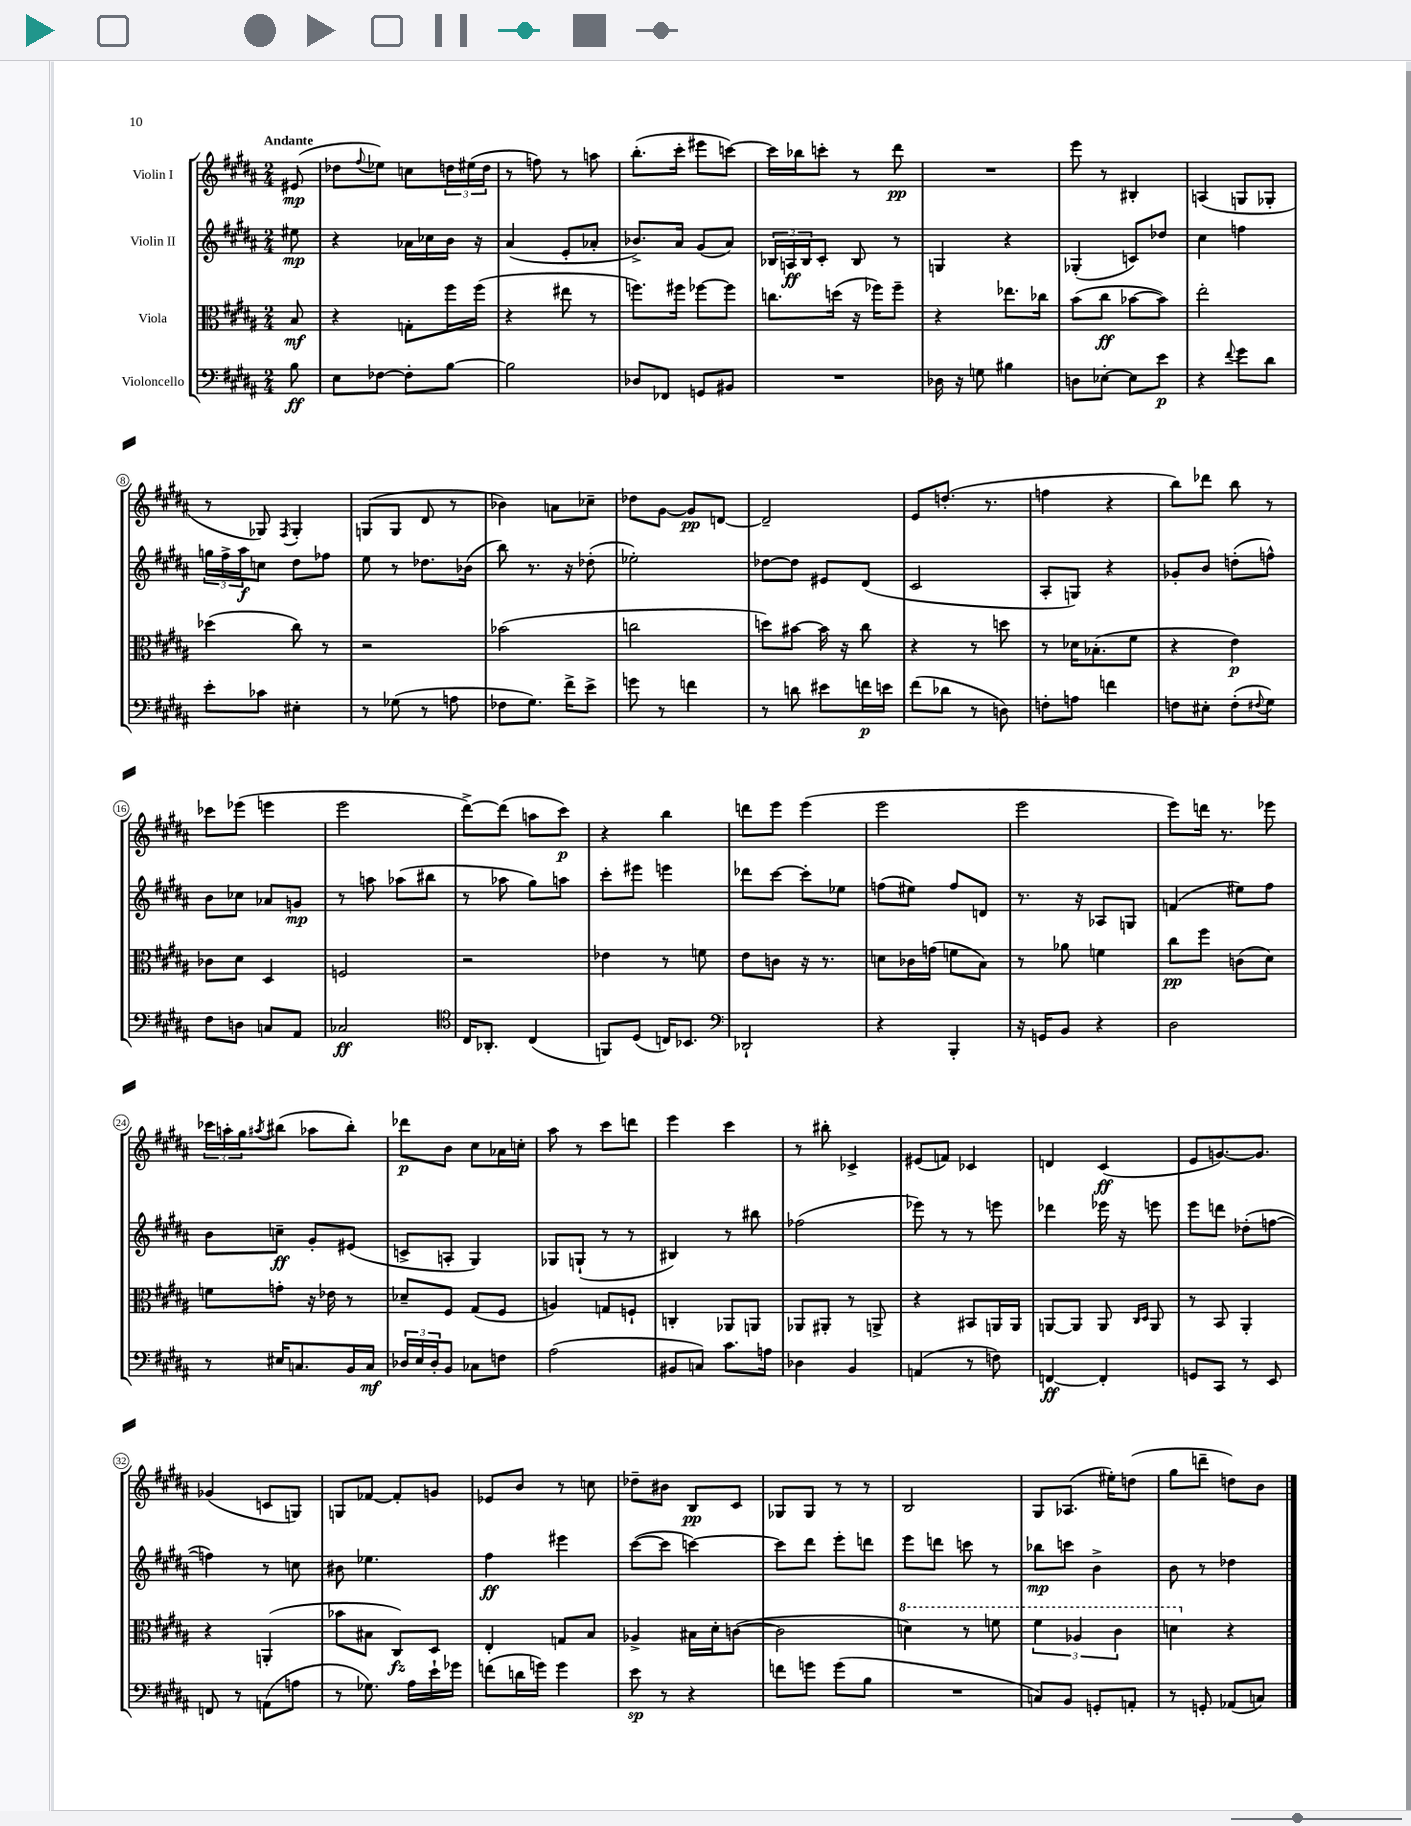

**kern	**dynam	**kern	**dynam	**kern	**dynam	**kern	**dynam
*part4	*part4	*part3	*part3	*part2	*part2	*part1	*part1
*staff4	*staff4	*staff3	*staff3	*staff2	*staff2	*staff1	*staff1
*I"Violoncello	*	*I"Viola	*	*I"Violin II	*	*I"Violin I	*
*clefF4	*	*clefC3	*	*clefG2	*	*clefG2	*
*k[f#c#g#d#a#]	*	*k[f#c#g#d#a#]	*	*k[f#c#g#d#a#]	*	*k[f#c#g#d#a#]	*
*M2/4	*	*M2/4	*	*M2/4	*	*M2/4	*
=	=	=	=	=	=	=	=
!	!	!	!	!	!	!LO:TX:a:B:t=Andante	!
8B\	ff	8B/	mf	8ee#X\	mp	(8e#X/	mp
=1	=1	=1	=1	=1	=1	=1	=1
8E\L	.	4r	.	4r	.	8dd-X\L	.
.	.	.	.	.	.	8qqff#/	.
[8F-X\J	.	.	.	.	.	8ee-X\J)	.
8F-'\L]	.	8Gn'\L	.	16a-X\LL	.	8ccn\L	.
.	.	.	.	16cc-X\	.	.	.
[8B\J	.	16ff#\L	.	16b\JJ	.	24ddn\L	.
.	.	.	.	.	.	(24ee#X\	.
.	.	(16ff#\JJ	.	16r	.	.	.
.	.	.	.	.	.	24dd\JJ	.
=2	=2	=2	=2	=2	=2	=2	=2
2B\]	.	4r	.	(4a#/	.	8r	.
.	.	.	.	.	.	8ffn\)	.
.	.	8ee#X\	.	8e'/L	.	8r	.
.	.	8r	.	8a-X'/J	.	8aan\	.
=3	=3	=3	=3	=3	=3	=3	=3
8D-X/L	.	8.ffn\L)	.	8.b-X^/L)	.	(8.bb'\L	.
8FF-X/J	.	.	.	.	.	.	.
.	.	16ff#X\Jk	.	16a#/Jk	.	16ccc#'\Jk	.
8GGn/L	.	[8ff-X\L	.	(8g#/L	.	8eee#X\L	.
8BB#X/J	.	8ff-\J]	.	8a#/J)	.	[8cccn\J)	.
=4	=4	=4	=4	=4	=4	=4	=4
2r	.	8.ccn\L	.	24B-X/LL	.	16ccc\LL]	.
.	.	.	.	24An/	ff	.	.
.	.	.	.	.	.	16bb-X\J	.
.	.	.	.	24B-/J	.	.	.
.	.	.	.	8c#'/J	.	8cccn'\J	.
.	.	(16ddn\Jk	.	.	.	.	.
.	.	16r	.	8B-/	.	8r	.
.	.	16ff-X\KL)	.	.	.	.	.
.	.	8ff-~\J	.	8r	.	8ddd#\	pp
=5	=5	=5	=5	=5	=5	=5	=5
16D-X\	.	4r	.	4Gn/	.	2r	.
16r	.	.	.	.	.	.	.
8Gn\	.	.	.	.	.	.	.
4B#X\	.	8.ee-X\L	.	4r	.	.	.
.	.	16cc-X\Jk	.	.	.	.	.
=6	=6	=6	=6	=6	=6	=6	=6
8Dn\L	.	(8b\L	.	(4G-X'/	.	8eee\	.
[8E-X'\J	.	8cc#\J	ff	.	.	8r	.
8E-\L]	.	[8b-X\L	.	8cn/L)	.	4B#X'/	.
8e\J	p	8b-\J])	.	8dd-X/J	.	.	.
=7	=7	=7	=7	=7	=7	=7	=7
4r	.	2ee'\	.	4cc#\	.	(4An/	.
8qqf#/	.	.	.	.	.	.	.
8g#\L	.	.	.	4ffn\	.	8Gn/L	.
8d#\J	.	.	.	.	.	8G-X'/J	.
!!LO:LB:g=z
=8	=8	=8	=8	=8	=8	=8	=8
8e'\L	.	(4dd-X\	.	24ggn\LL	.	8r	.
.	.	.	.	24ff#^\	.	.	.
.	.	.	.	24aa#\J	f	.	.
8c-X\J	.	.	.	8ccn\J	.	8G-X/)	.
.	.	.	.	.	.	8qF#/	.
4E#X'\	.	8cc#\)	.	8dd#\L	.	4G-'/	.
.	.	8r	.	8ff-X\J	.	.	.
=9	=9	=9	=9	=9	=9	=9	=9
8r	.	2r	.	8ee\	.	(8Gn/L	.
(8G-X\	.	.	.	8r	.	8G/J	.
8r	.	.	.	8.dd-X\L	.	8d#/	.
8An\	.	.	.	.	.	8r	.
.	.	.	.	(16b-X\Jk	.	.	.
=10	=10	=10	=10	=10	=10	=10	=10
8F-X\L	.	(2b-X\	.	8bb\)	.	4b-X\)	.
8.G#\J)	.	.	.	8.r	.	.	.
.	.	.	.	.	.	8an\L	.
16f#^\KL	.	.	.	16r	.	.	.
8e^\J	.	.	.	(8dd-X'\	.	8cc-X~\J	.
=11	=11	=11	=11	=11	=11	=11	=11
8gn\	.	2ccn\	.	2ee-X'\)	.	8dd-X\L	.
8r	.	.	.	.	.	[8g#\J	.
4fn\	.	.	.	.	.	8g#/L]	pp
.	.	.	.	.	.	[8dn/J	.
=12	=12	=12	=12	=12	=12	=12	=12
8r	.	8ddn\L)	.	[8dd-X\L	.	2d~/]	.
8dn\	.	[8b#X\J	.	8dd-\J]	.	.	.
8e#X\L	.	16b#\]	.	8e#X/L	.	.	.
.	.	16r	.	.	.	.	.
16fn\L	p	8cc#\	.	(8d#/J	.	.	.
16en\JJ	.	.	.	.	.	.	.
=13	=13	=13	=13	=13	=13	=13	=13
(8f#\L	.	4r	.	2c#/	.	8e/L	.
8d-X\J	.	.	.	.	.	(8.ddn'/J	.
8r	.	8r	.	.	.	.	.
.	.	.	.	.	.	8.r	.
8Dn\)	.	8ddn\	.	.	.	.	.
=14	=14	=14	=14	=14	=14	=14	=14
8Fn'\L	.	8r	.	8A#'/L	.	4ffn\	.
8An\J	.	16d-X\KL	.	8Gn/J)	.	.	.
.	.	(8.B-X'\	.	.	.	.	.
4fn\	.	.	.	4r	.	4r	.
.	.	8f#\J	.	.	.	.	.
=15	=15	=15	=15	=15	=15	=15	=15
8Fn\L	.	4r	.	8g-X'/L	.	8bb\L)	.
8E#X'\J	.	.	.	8b/J	.	8ddd-X\J	.
(8F'\L	.	4e\)	p	(8ddn'\L	.	8bb\	.
8qqF#X/	.	.	.	.	.	.	.
8G#\J)	.	.	.	8ffn^^\J)	.	8r	.
!!LO:LB:g=z
=16	=16	=16	=16	=16	=16	=16	=16
8F#\L	.	8c-X\L	.	8b\L	.	8ccc-X\L	.
8Dn\J	.	8d#\J	.	8cc-X\J	.	(8eee-X\J	.
8Cn/L	.	4D#/	.	8a-X/L	.	4eeen\	.
8AA#/J	.	.	.	8gn/J	mp	.	.
=17	=17	=17	=17	=17	=17	=17	=17
2C-X/	ff	2Fn/	.	8r	.	2eee\	.
.	.	.	.	8aan\	.	.	.
.	.	.	.	(8aa-X\L	.	.	.
.	.	.	.	8bb#X\J	.	.	.
=18	=18	=18	=18	=18	=18	=18	=18
*clefC4	*	*	*	*	*	*	*
16C#/KL	.	2r	.	8r	.	[8ddd#^\L)	.
8.AA-X'/J	.	.	.	.	.	.	.
.	.	.	.	8aa-X\	.	(8ddd#\J]	.
(4C#/	.	.	.	8gg#\L)	.	8aan\L	.
.	.	.	.	8aan\J	.	8ccc#\J)	p
=19	=19	=19	=19	=19	=19	=19	=19
8FFn/L)	.	4e-X\	.	8ccc#'\L	.	4r	.
(8D#/J	.	.	.	8eee#X\J	.	.	.
16Cn/KL)	.	8r	.	4eeen\	.	4bb\	.
8.BB-X/J	.	.	.	.	.	.	.
.	.	8fn\	.	.	.	.	.
=20	=20	=20	=20	=20	=20	=20	=20
*clefF4	*	*	*	*	*	*	*
2DD-X`/	.	8e\L	.	8ddd-X\L	.	8dddn\L	.
.	.	8cn\J	.	[8ccc#\J	.	8eee\J	.
.	.	16r	.	8ccc#'\L]	.	(4eee\	.
.	.	8.r	.	.	.	.	.
.	.	.	.	8ee-X\J	.	.	.
=21	=21	=21	=21	=21	=21	=21	=21
4r	.	8dn\L	.	(8ffn\L	.	2eee\	.
.	.	16c-X\L	.	8ee#X\J)	.	.	.
.	.	(16gn\JJ	.	.	.	.	.
4BBB'/	.	8fn\L	.	8ff/L	.	.	.
.	.	8B\J)	.	8dn/J	.	.	.
=22	=22	=22	=22	=22	=22	=22	=22
16r	.	8r	.	8.r	.	2eee\	.
16GGn/KL	.	.	.	.	.	.	.
8BB/J	.	8a-X\	.	.	.	.	.
.	.	.	.	16r	.	.	.
4r	.	4fn\	.	8A-X/L	.	.	.
.	.	.	.	8Gn/J	.	.	.
=23	=23	=23	=23	=23	=23	=23	=23
2D#\	.	8cc#\L	pp	(4fn/	.	8eee\L)	.
.	.	8ff#\J	.	.	.	16dddn\Jk	.
.	.	.	.	.	.	8.r	.
.	.	(8cn\L	.	8ee#X\L)	.	.	.
.	.	8d#\J)	.	8ff#\J	.	8eee-X\	.
!!LO:LB:g=z
=24	=24	=24	=24	=24	=24	=24	=24
8r	.	8fn\L	.	8b\L	.	24ccc-X\LL	.
.	.	.	.	.	.	24aan'\	.
.	.	.	.	.	.	24gg#\J	.
.	.	.	.	.	.	8qaa#X/	.
16E#X/KL	.	8gn'\J	.	8ccn~\J	ff	(8bb#X\J	.
8.Cn/	.	.	.	.	.	.	.
.	.	16r	.	8g#'/L	.	8aa-X\L	.
.	.	16e-X\	.	.	.	.	.
16BB/L	.	8r	.	(8e#X/J	.	8bb#'\J)	.
16C/JJ	mf	.	.	.	.	.	.
=25	=25	=25	=25	=25	=25	=25	=25
24D-X/LL	.	8d-X~/L	.	8cn^/L	.	8ddd-X\L	p
24E/	.	.	.	.	.	.	.
24D-'/J	.	.	.	.	.	.	.
8BB/J	.	8F#/J	.	8An'/J	.	8b\J	.
8C-X\L	.	(8G#/L	.	4G#/)	.	8cc#\L	.
8Fn\J	.	8F#/J	.	.	.	16a-X\L	.
.	.	.	.	.	.	16ccn'\JJ	.
=26	=26	=26	=26	=26	=26	=26	=26
(2A#\	.	4An/)	.	8G-X/L	.	8aa#\	.
.	.	.	.	(8Gn`/J	.	8r	.
.	.	8Gn/L	.	8r	.	8ccc#\L	.
.	.	8Fn`/J	.	8r	.	8dddn\J	.
=27	=27	=27	=27	=27	=27	=27	=27
8BB#X/L	.	4Cn'/	.	4B#X/)	.	4eee\	.
8Cn/J)	.	.	.	.	.	.	.
8.c#\L	.	8AA-X/L	.	8r	.	4ccc#\	.
.	.	8AAn/J	.	8bb#X\	.	.	.
16An\Jk	.	.	.	.	.	.	.
=28	=28	=28	=28	=28	=28	=28	=28
4D-X\	.	8AA-X/L	.	(2ff-X\	.	8r	.
.	.	8AA#X'/J	.	.	.	8bb#X'\	.
4BB/	.	8r	.	.	.	4c-X^/	.
.	.	8AAn^/	.	.	.	.	.
=29	=29	=29	=29	=29	=29	=29	=29
(4AAn/	.	4r	.	8eee-X\)	.	(8e#X/L	.
.	.	.	.	8r	.	8fn/J)	.
8r	.	8BB#X/L	.	8r	.	4c-X/	.
8Fn\)	.	16AAn/L	.	8eeen\	.	.	.
.	.	16AA/JJ	.	.	.	.	.
=30	=30	=30	=30	=30	=30	=30	=30
[4FFn/	ff	[8AAn/L	.	4ddd-X\	.	4dn/	.
.	.	8AA/J]	.	.	.	.	.
4FF'/]	.	8AA/	.	16eee-X\	.	(4c#/	ff
.	.	.	.	16r	.	.	.
.	.	16qqC#/LL	.	.	.	.	.
.	.	16qqD#/JJ	.	.	.	.	.
.	.	8AA/	.	8eeen\	.	.	.
=31	=31	=31	=31	=31	=31	=31	=31
8GGn/L	.	8r	.	8eee\L	.	8e/L	.
8CC#/J	.	8BB/	.	8dddn\J	.	[8.gn/)	.
8r	.	4AA#'/	.	(8dd-X'\L	.	.	.
.	.	.	.	.	.	8.g/J]	.
8EE/	.	.	.	[8ffn\J	.	.	.
!!LO:LB:g=z
=32	=32	=32	=32	=32	=32	=32	=32
8FFn/	.	4r	.	4ffn\])	.	(4g-X/	.
8r	.	.	.	.	.	.	.
(8AAn\L	.	(4AAn'/	.	8r	.	8cn/L	.
8An\J	.	.	.	8ccn\	.	8Gn/J)	.
=33	=33	=33	=33	=33	=33	=33	=33
8r	.	8b-X\L	.	8b#X\	.	8Gn/L	.
8.G-X\)	.	8B#X\J	.	4.ee-X\	.	[8f-X/J	.
.	.	8C#/L)	fz	.	.	8f-'/L]	.
16A#\LL	.	.	.	.	.	.	.
16e`\	.	8D#/J	.	.	.	8gn/J	.
16g-X\JJ	.	.	.	.	.	.	.
=34	=34	=34	=34	=34	=34	=34	=34
(8fn\L	.	4E'/	.	4ff#\	ff	8e-X/L	.
16dn\L	.	.	.	.	.	8b/J	.
16gn\JJ)	.	.	.	.	.	.	.
4g\	.	8Gn/L	.	4eee#X\	.	8r	.
.	.	8B/J	.	.	.	8ccn\	.
=35	=35	=35	=35	=35	=35	=35	=35
8e\	sp	4A-X^/	.	([8ccc#\L	.	8dd-X~\L	.
8r	.	.	.	8ccc#\J]	.	8b#X\J	.
4r	.	16B#X\LL	.	[4cccn\)	.	8B/L	pp
.	.	16d#'\J	.	.	.	.	.
.	.	([8cn\J	.	.	.	8c#/J	.
=36	=36	=36	=36	=36	=36	=36	=36
8fn\L	.	2c\]	.	8ccc\L]	.	8G-X/L	.
8gn\J	.	.	.	8ddd#\J	.	8G-/J	.
(8g\L	.	.	.	8eee'\L	.	8r	.
8B\J	.	.	.	8dddn\J	.	8r	.
=37	=37	=37	=37	=37	=37	=37	=37
*	*	*8va	*	*	*	*	*
2r	.	4ddn\)	.	8eee\L	.	2B/	.
.	.	.	.	8dddn\J	.	.	.
.	.	8r	.	8cccn\	.	.	.
.	.	8ffn\	.	8r	.	.	.
=38	=38	=38	=38	=38	=38	=38	=38
8Cn/L)	.	6ff#\	.	8bb-X\L	mp	8G#/L	.
8BB/J	.	.	.	8cccn\J	.	(8.A-X/J	.
.	.	6a-X/	.	.	.	.	.
8GGn'/L	.	.	.	4b^\	.	.	.
.	.	.	.	.	.	16ee#X'\KL)	.
.	.	6cc#\	.	.	.	.	.
8AAn'/J	.	.	.	.	.	(8ddn\J	.
=39	=39	=39	=39	=39	=39	=39	=39
8r	.	4ddn\	.	8b\	.	8gg#\L	.
8GGn'/	.	.	.	8r	.	8dddn~\J	.
*	*	*X8va	*	*	*	*	*
(8AA-X/L	.	4r	.	4dd-X\	.	8ddn\L)	.
8Cn/J)	.	.	.	.	.	8b\J	.
==	==	==	==	==	==	==	==
*-	*-	*-	*-	*-	*-	*-	*-
